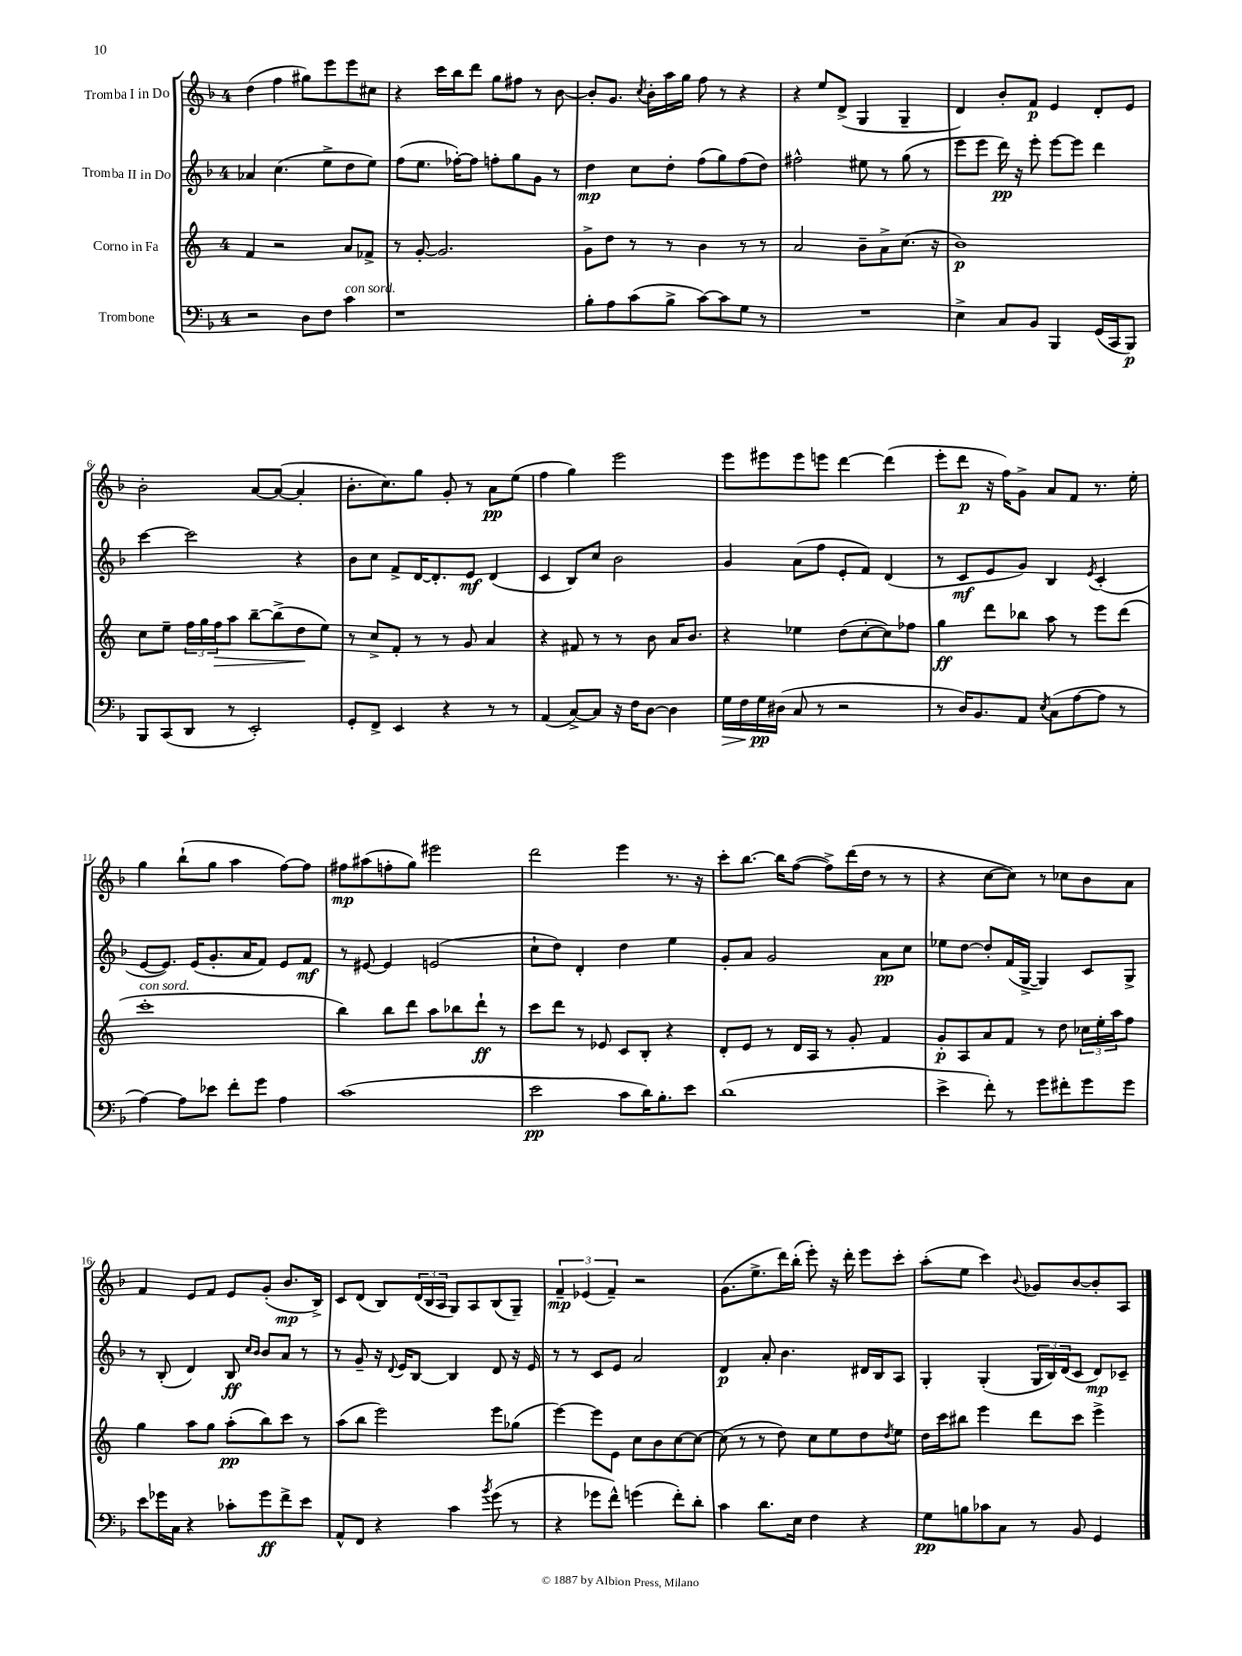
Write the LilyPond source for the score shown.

<<
\new StaffGroup <<
\new Staff = "s0" \with { instrumentName = "Tromba I in Do" } {
    \clef treble \key f \major \once \override Staff.TimeSignature.style = #'single-digit \time 4/4
    d''4( f''4 gis''8) e'''8 e'''8 cis''8 |
    r4 c'''16 bes''16 d'''8 g''8 fis''8 r8 bes'8~ |
    bes'8-. g'8. \acciaccatura { c''8 } bes'16-. a''16 g''16 f''8 r8 r4 |
    r4 e''8 d'8->( g4 g4-- |
    d'4) bes'8-. f'8\p e'4 d'8-. e'8 |
    bes'2-. a'8~ a'8~( a'4-. |
    bes'8.-. c''8.) g''8 g'8-. r8 a'8\pp e''8( |
    f''4 g''4) e'''2 |
    e'''8 eis'''8 eis'''8 e'''8 d'''4~ d'''4( |
    e'''8-. d'''8\p r16 f''16) g'8-> a'8 f'8 r8. e''16-. |
    g''4 bes''8-!( g''8 a''4 f''8~) f''8 |
    fis''8\mp ais''8( f''8-. g''8) eis'''2 |
    d'''2 e'''4 r8. r16 |
    c'''8-. bes''8.~ bes''16 f''8~( f''8->) d'''16( d''16 r8 r8 |
    r4 c''8~ c''8) r8 ces''8 bes'8 a'8 |
    f'4 e'8 f'8 e'8 g'8-.( bes'8.\mp bes16->) |
    c'8 d'8( bes8) \tuplet 3/2 { d'16( bes16 a16 } g8) a8 bes8( g8--) |
    \tuplet 3/2 { f'4--\mp ees'4( f'4--) } r2 |
    g'8.( e''8.-> d'''16) bes''16-.( e'''8-.) r16 d'''16-. e'''8 c'''8-. |
    a''8-.( e''8 c'''4) \appoggiatura { bes'8 } ges'8 bes'8~ bes'8-. a8 \bar "|." |
}
\new Staff = "s1" \with { instrumentName = "Tromba II in Do" } {
    \clef treble \key f \major \once \override Staff.TimeSignature.style = #'single-digit \time 4/4
    aes'4 c''4.( e''8-> d''8 e''8) |
    f''8( e''8. fes''16~-.) fes''8 f''8-. g''8 g'8 r8 |
    d''4\mp c''8 d''8-. f''8( g''8) f''8( d''8) |
    fis''2-^ eis''8 r8 g''8( r8 |
    e'''8 e'''8 d'''16\pp) r16 e'''8-. e'''8~ e'''8 d'''4 |
    c'''4~ c'''2 r4 |
    bes'8 c''8 f'8-> d'16~ d'8.-. e'8\mf d'4( |
    c'4 bes8) c''8 bes'2 |
    g'4 a'8( f''8 e'8-. f'8) d'4( |
    r8 c'8\mf e'8 g'8) bes4 \acciaccatura { e'8 } c'4-.( |
    e'8~ e'8.) e'16( g'8.-. a'16 f'8) e'8 f'8\mf |
    r8 eis'8~ eis'4 e'2( |
    c''8-! d''8) d'4-. d''4 e''4 |
    g'8-. a'8 g'2 a'8\pp c''8 |
    ees''8 d''8~ d''8-. f'16( g16~-> g4) c'8 g8-> |
    r8 bes8-.( d'4) bes8\ff \grace { c''16 bes'16 } bes'8 a'8 r8 |
    r8 g'8-- r16 \appoggiatura { d'8 } e'16 bes8~ bes4 d'8 r16 e'16 |
    r8 r8 c'8 e'8 a'2 |
    d'4\p a'8-. bes'4. dis'16 bes16 a8 |
    g4-. g4-.( \tuplet 3/2 { g16 bes16) d'16( } c'8 d'8\mp) ces'8-- \bar "|." |
}
\new Staff = "s2" \with { instrumentName = "Corno in Fa" } {
    \clef treble \key c \major \once \override Staff.TimeSignature.style = #'single-digit \time 4/4
    f'4 r2 a'8 fes'8-> |
    r8 g'8~-. g'2. |
    g'8-> d''8 r8 r8 b'4 r8 r8 |
    a'2 b'8-- a'8-> c''8.( r16 |
    b'1\p) |
    c''8 e''8-- \tuplet 3/2 { f''16 g''16 f''16\> } a''8 b''8~-- b''8->( d''8\! e''8) |
    r8 c''8-> f'8-. r8 r8 g'8 a'4 |
    r4 fis'8 r8 r8 b'8 a'16 b'8. |
    r4 ees''4 d''8( c''8~-. c''8) fes''8 |
    g''4\ff d'''8 bes''8 a''8 r8 e'''8 d'''8( |
    c'''1-.^\markup { \italic "con sord." } |
    b''4) b''8 d'''8 a''8 bes''8 d'''8-!\ff r8 |
    c'''8 d'''8 r8 ees'8 c'8 b8-. r4 |
    d'8-. e'8 r8 d'16 a16 r8 g'8-. f'4 |
    g'8-.\p a8 a'8 f'8 r8 d''8 \tuplet 3/2 { ces''16 e''16-. a''16 } f''8 |
    g''4 a''8 g''8 a''8-.\pp( b''8) c'''8 r8 |
    a''8( b''8 e'''2) e'''8 ges''8( |
    e'''4~) e'''8 e'8 c''8 b'8 c''8~ c''8~ |
    c''8( r8 r8 d''8) c''8 e''8 d''8 \acciaccatura { d''8 } e''8 |
    d''16 c'''16 bis''8 e'''4 d'''8 c'''8 e'''4-> \bar "|." |
}
\new Staff = "s3" \with { instrumentName = "Trombone" } {
    \clef bass \key f \major \once \override Staff.TimeSignature.style = #'single-digit \time 4/4
    r2 d8 f8 c'4^\markup { \italic "con sord." } |
    r1 |
    bes8-. a8 c'8( bes8-> c'8~) c'8 g8 r8 |
    R1 |
    e4-> c8 bes,8 bes,,4 g,16( c,16 bes,,8\p) |
    bes,,8 c,8( d,8 r8 e,2-.) |
    g,8-. f,8-> e,4 r4 r8 r8 |
    a,4( c8~->) c8 r16 f16 d8~ d4 |
    g16\> f16 g16\pp\! dis16( c8 r8 r2 |
    r8 d16) bes,8. a,8 \acciaccatura { e8 } c8( a8~ a8 r8 |
    a4~) a8 ees'8 f'8-. g'8 a4 |
    c'1( |
    e'2\pp c'8 d'16) bes8.-. e'8 |
    d'1( |
    e'4-> f'8-.) r8 g'8 fis'8-. g'8 g'8 |
    e'8 ges'16 c16 r4 ces'8-. ges'8\ff f'8-> e'8 |
    a,8-^ f,8 r4 c'4 \acciaccatura { bes'8 } g'8( r8 |
    r4 ges'8 f'8-^) g'4( f'8-.) d'8-. |
    c'4 d'8. e16 f4 r4 |
    g8\pp b8 ces'8 c8 r8 bes,8 g,4 \bar "|." |
}
>>
>>
